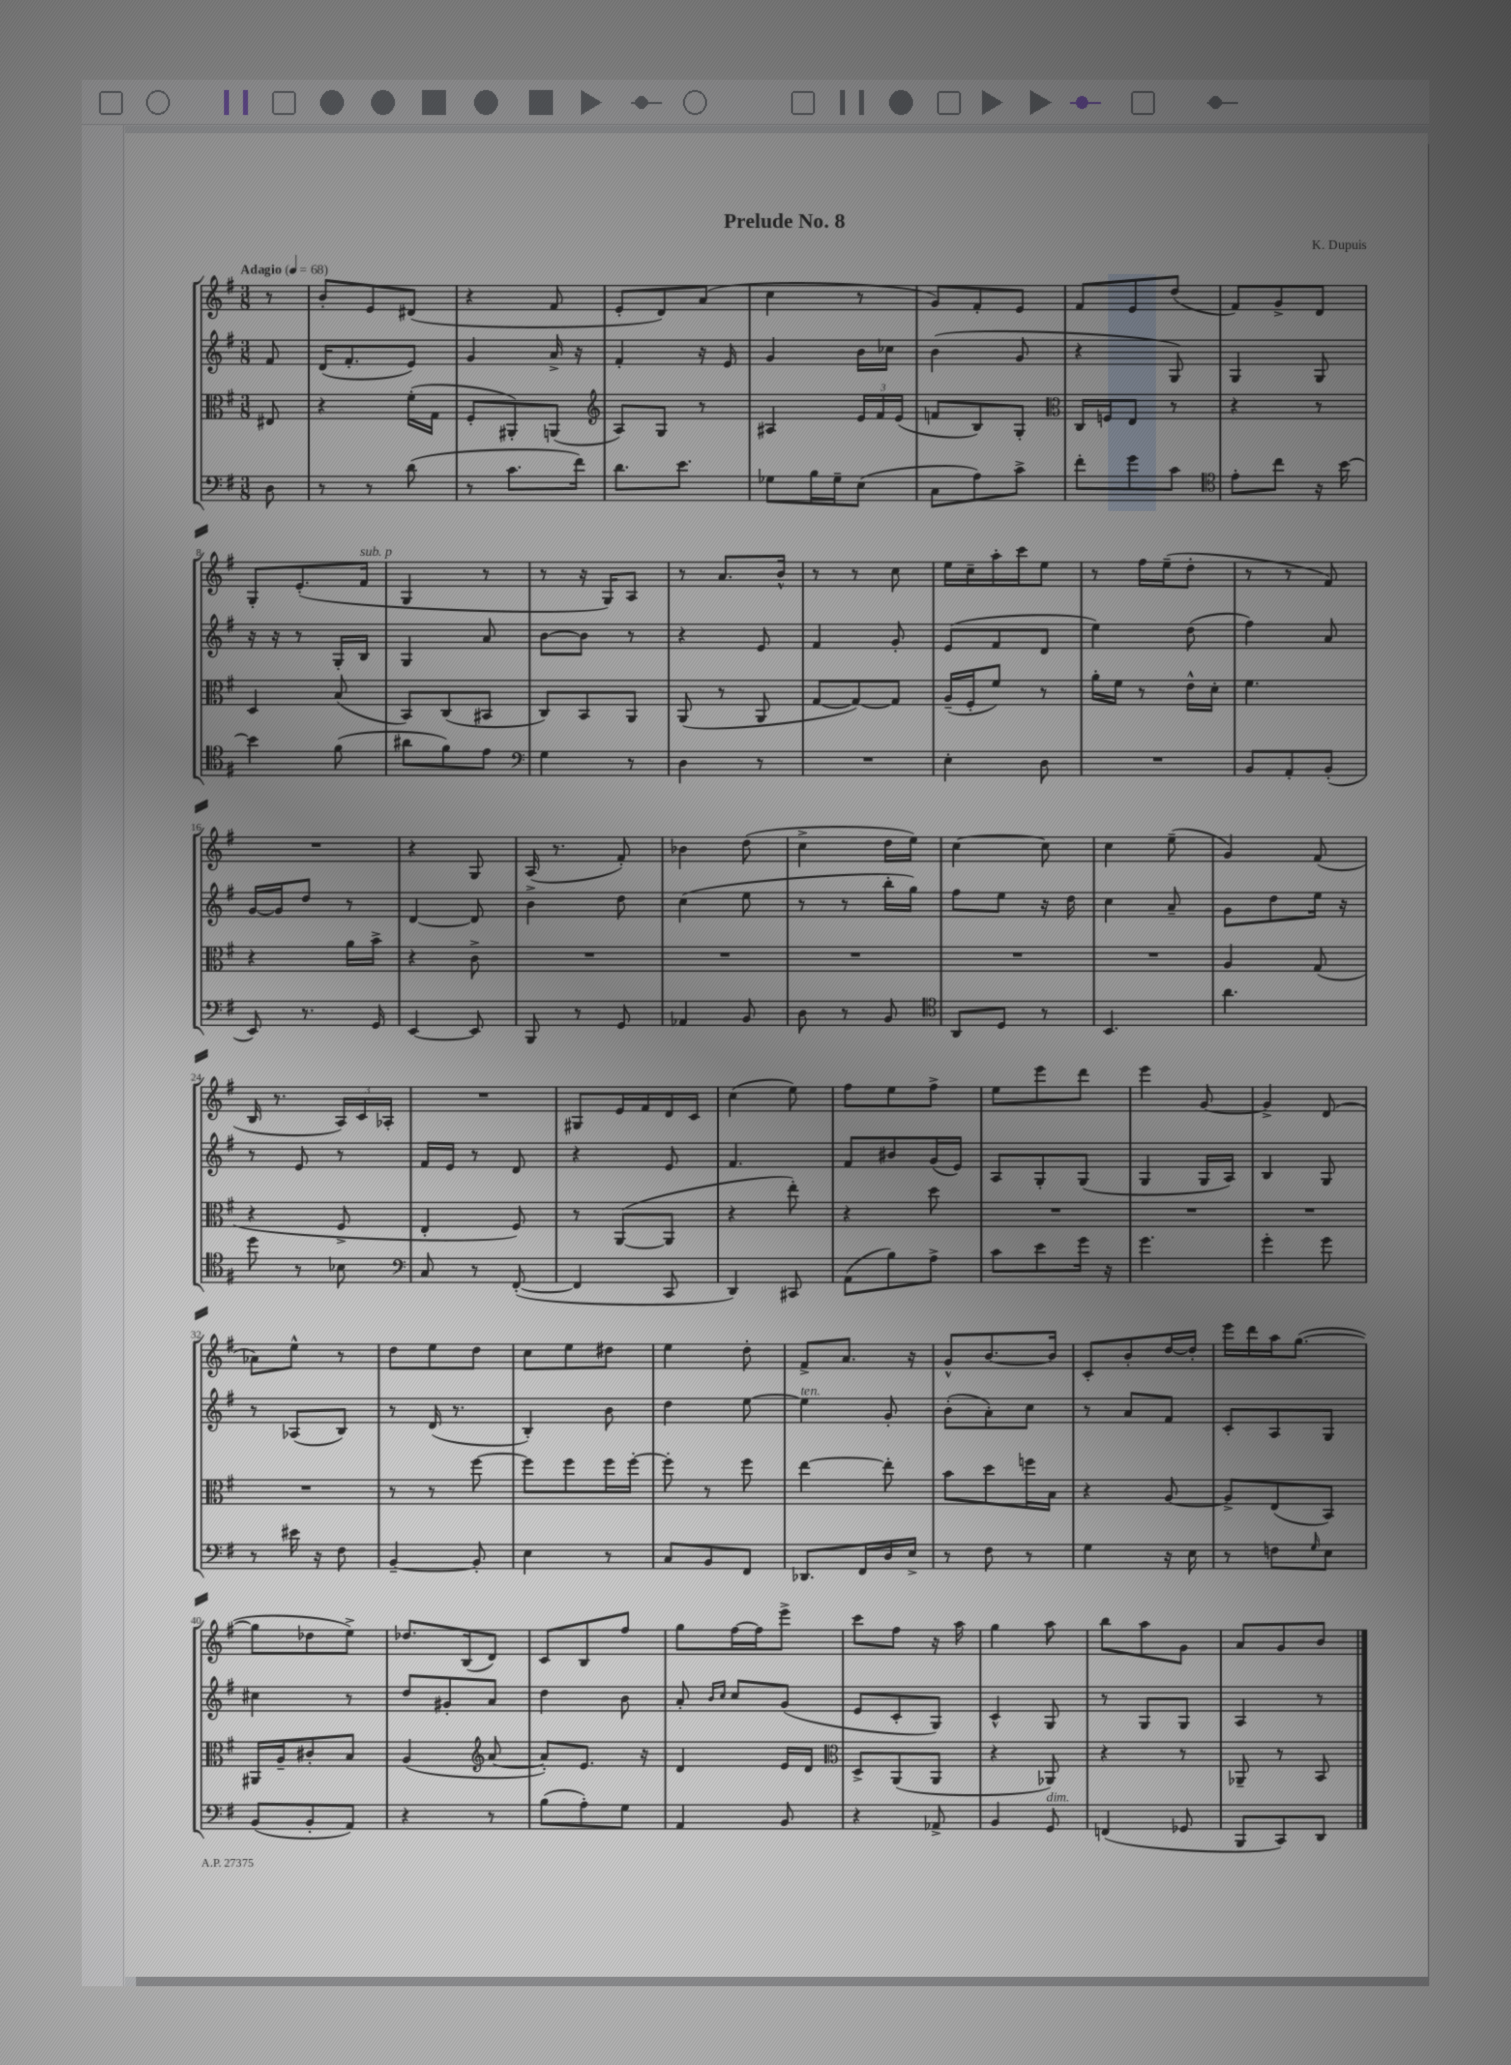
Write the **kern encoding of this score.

**kern	**kern	**kern	**kern
*staff4	*staff3	*staff2	*staff1
*clefF4	*clefC3	*clefG2	*clefG2
*k[f#]	*k[f#]	*k[f#]	*k[f#]
*M3/8	*M3/8	*M3/8	*M3/8
*MM68	*MM68	*MM68	*MM68
8D	8E#	8f#	8r
=	=	=	=
8r	4r	(16d	8b'
.	.	8.f#'	.
8r	.	.	8e
(8d	(16f#'	8e)	(8d#
.	16G	.	.
=	=	=	=
8r	8F#'	4g	4r
8.c	8AA#')	.	.
.	(8AA	16a^	8f#
16f#)	.	16r	.
=	=	=	=
*	*clefG2	*	*
8.d	8A)	4f#'	8e'
.	8G	.	8d)
8.e	.	.	.
.	8r	16r	(8a
.	.	16e	.
=	=	=	=
8G-	4A#	4g	4cc
16B	.	.	.
16G-~	.	.	.
(8E	24e	16b	8r
.	24f#	.	.
.	.	16cc-	.
.	(24e	.	.
=	=	=	=
8C	8f	(4b	8g)
8A)	8B)	.	8f#'
8c^	8G'	8g	8e
=	=	=	=
*	*clefC3	*	*
8f#'	16C	4r	8f#
.	16F	.	.
8g	8E	.	8e
8c	8r	8G)	(8dd
=	=	=	=
*clefC4	*	*	*
8e'	4r	4G	8f#)
8cc	.	.	8g^
16r	8r	8G	8d
[16b	.	.	.
=	=	=	=
4b]	4D	16r	8G'
.	.	16r	.
.	.	8r	(8.e'
(8f#	(8B	16G'	.
.	.	16B	16f#
=	=	=	=
8a#	8BB)	4G	4G
8f#)	(8C	.	.
8e	8BB#	8a	8r
=	=	=	=
*clefF4	*	*	*
4G	8C)	[8b	8r
.	8BB	8b]	16r
.	.	.	16G)
8r	8AA	8r	8A
=	=	=	=
4D	(8AA	4r	8r
.	8r	.	8.a
8r	8AA	8e	.
.	.	.	16b^^
=	=	=	=
4.r	[8G	4f#	8r
.	8G_)	.	8r
.	8G]	8g'	8cc
=	=	=	=
4E'	(16A~	(8e	16ee
.	16F#'	.	16cc~
.	8f#)	8f#	16aa'
.	.	.	16ccc
8D	8r	8d	8ee
=	=	=	=
4.r	16a'	4ee)	8r
.	16f#	.	.
.	8r	.	16ff#
.	.	.	(16ee~
.	16e^^	(8dd	8dd'
.	16d'	.	.
=	=	=	=
8BB	4.f#	4ff#)	8r
8AA'	.	.	8r
(8BB'	.	8a	8f#)
=	=	=	=
8EE)	4r	[16g	4.r
.	.	16g]	.
8.r	.	8dd	.
.	16a	8r	.
16GG	16b^	.	.
=	=	=	=
[4EE	4r	[4d	4r
8EE]	8c^	8d]	8G
=	=	=	=
8BBB	4.r	4b^	(16A
.	.	.	8.r
8r	.	.	.
8GG	.	8dd	8f#')
=	=	=	=
4AA-	4.r	(4cc	4b-
8BB	.	8ee	(8dd
=	=	=	=
8D	4.r	8r	4cc^
8r	.	8r	.
8BB	.	16bb'	16dd
.	.	16gg)	16ee)
=	=	=	=
*clefC4	*	*	*
8AA	4.r	8ff#	[4cc
8D	.	8ee	.
8r	.	16r	8cc]
.	.	16dd	.
=	=	=	=
4.BB	4.r	4cc	4cc
.	.	8a~	(8ee~
=	=	=	=
4.a	4A	8g	4g)
.	.	8dd	.
.	(8G	16ee	(8f#
.	.	16r	.
=	=	=	=
8dd	4r	8r	16B
.	.	.	8.r
8r	.	8e	.
8B-	8F#^	8r	24A)
.	.	.	24c
.	.	.	24A-'
=	=	=	=
*clefF4	*	*	*
8C	4E'	16f#	4.r
.	.	16e	.
8r	.	8r	.
([8FF#'	8F#)	8d	.
=	=	=	=
4FF#]	8r	4r	8G#
.	([8AA	.	16e
.	.	.	16f#
8CC	8AA]	8e	16d
.	.	.	16c
=	=	=	=
4DD)	4r	4.f#	(4cc
8CC#	8ee')	.	8ee)
=	=	=	=
(8AA	4r	8f#	8ff#
8B)	.	8b#	8ee
8A^	8dd	(16g	8ff#^
.	.	16e)	.
=	=	=	=
8c	4.r	8A	8ee
8e	.	8G'	8eee
16g	.	(8G	8ddd
16r	.	.	.
=	=	=	=
4.g	4.r	4G	4eee
.	.	16G	[8g
.	.	16A)	.
=	=	=	=
4g'	4.r	4B	4g^]
8g	.	8G	(8d
=	=	=	=
8r	4.r	8r	8a-)
16e#	.	(8A-	8ee^^
16r	.	.	.
8F#	.	8B)	8r
=	=	=	=
[4BB~	8r	8r	8dd
.	8r	(16d	8ee
.	.	8.r	.
8BB']	[8ff#	.	8dd
=	=	=	=
4E	8ff#]	4B')	8cc
.	8ff#	.	8ee
8r	16ff#	8b	8dd#
.	[16ff#'	.	.
=	=	=	=
8C	8ff#']	4dd	4ee
8BB	8r	.	.
8FF#	8ff#	[8ee	8dd'
=	=	=	=
8.DD-	[4ee	4ee]	8f#^
.	.	.	8.a
16FF#	.	.	.
16D	8ee']	8g'	.
16E^	.	.	16r
=	=	=	=
8r	8b	(8b'	8g^^
8F#	8dd	8a')	[8.b
8r	16ff	8cc	.
.	16B	.	16b]
=	=	=	=
4G	4r	8r	8c'
.	.	8a	8b'
16r	[8A	8f#	[16dd
16E	.	.	16dd']
=	=	=	=
8r	8A^]	8c'	16eee
.	.	.	16ddd
8F	(8E	8A	16aa
.	.	.	([8.gg
16qqG	.	.	.
8E	8BB)	8G	.
=	=	=	=
(8BB	16AA#	4cc#	8gg]
.	16A~	.	.
8BB'	8c#'	.	8dd-
8AA)	8B	8r	8ee^)
=	=	=	=
4r	(4A	8dd	8.dd-
.	.	8g#'	.
.	.	.	(16B
*	*clefG2	*	*
8r	[8a	8a	8d)
=	=	=	=
(8B	8a'])	4dd	8c
8A')	8.e	.	8B
8G	.	8b	8ff#
.	16r	.	.
=	=	=	=
4AA	4d	8a'	8gg
.	.	16qqb	.
.	.	16qqcc	.
.	.	8cc	[16ff#
.	.	.	16ff#]
8BB	16e	(8g	8eee^
.	16d	.	.
=	=	=	=
*	*clefC3	*	*
4r	8D^	8e	8ccc
.	(8AA	8c'	8ff#
8AA-^	8AA	8G)	16r
.	.	.	16aa
=	=	=	=
4BB	4r	4c^^	4gg
8GG	8AA-)	8G	8aa
=	=	=	=
(4FF	4r	8r	8bb
.	.	8G	8aa
8GG-	8r	8G	8g
=	=	=	=
8BBB	8AA-~	4A	8a
8CC)	8r	.	8g
8DD	8BB	8r	8b
==	==	==	==
*-	*-	*-	*-
